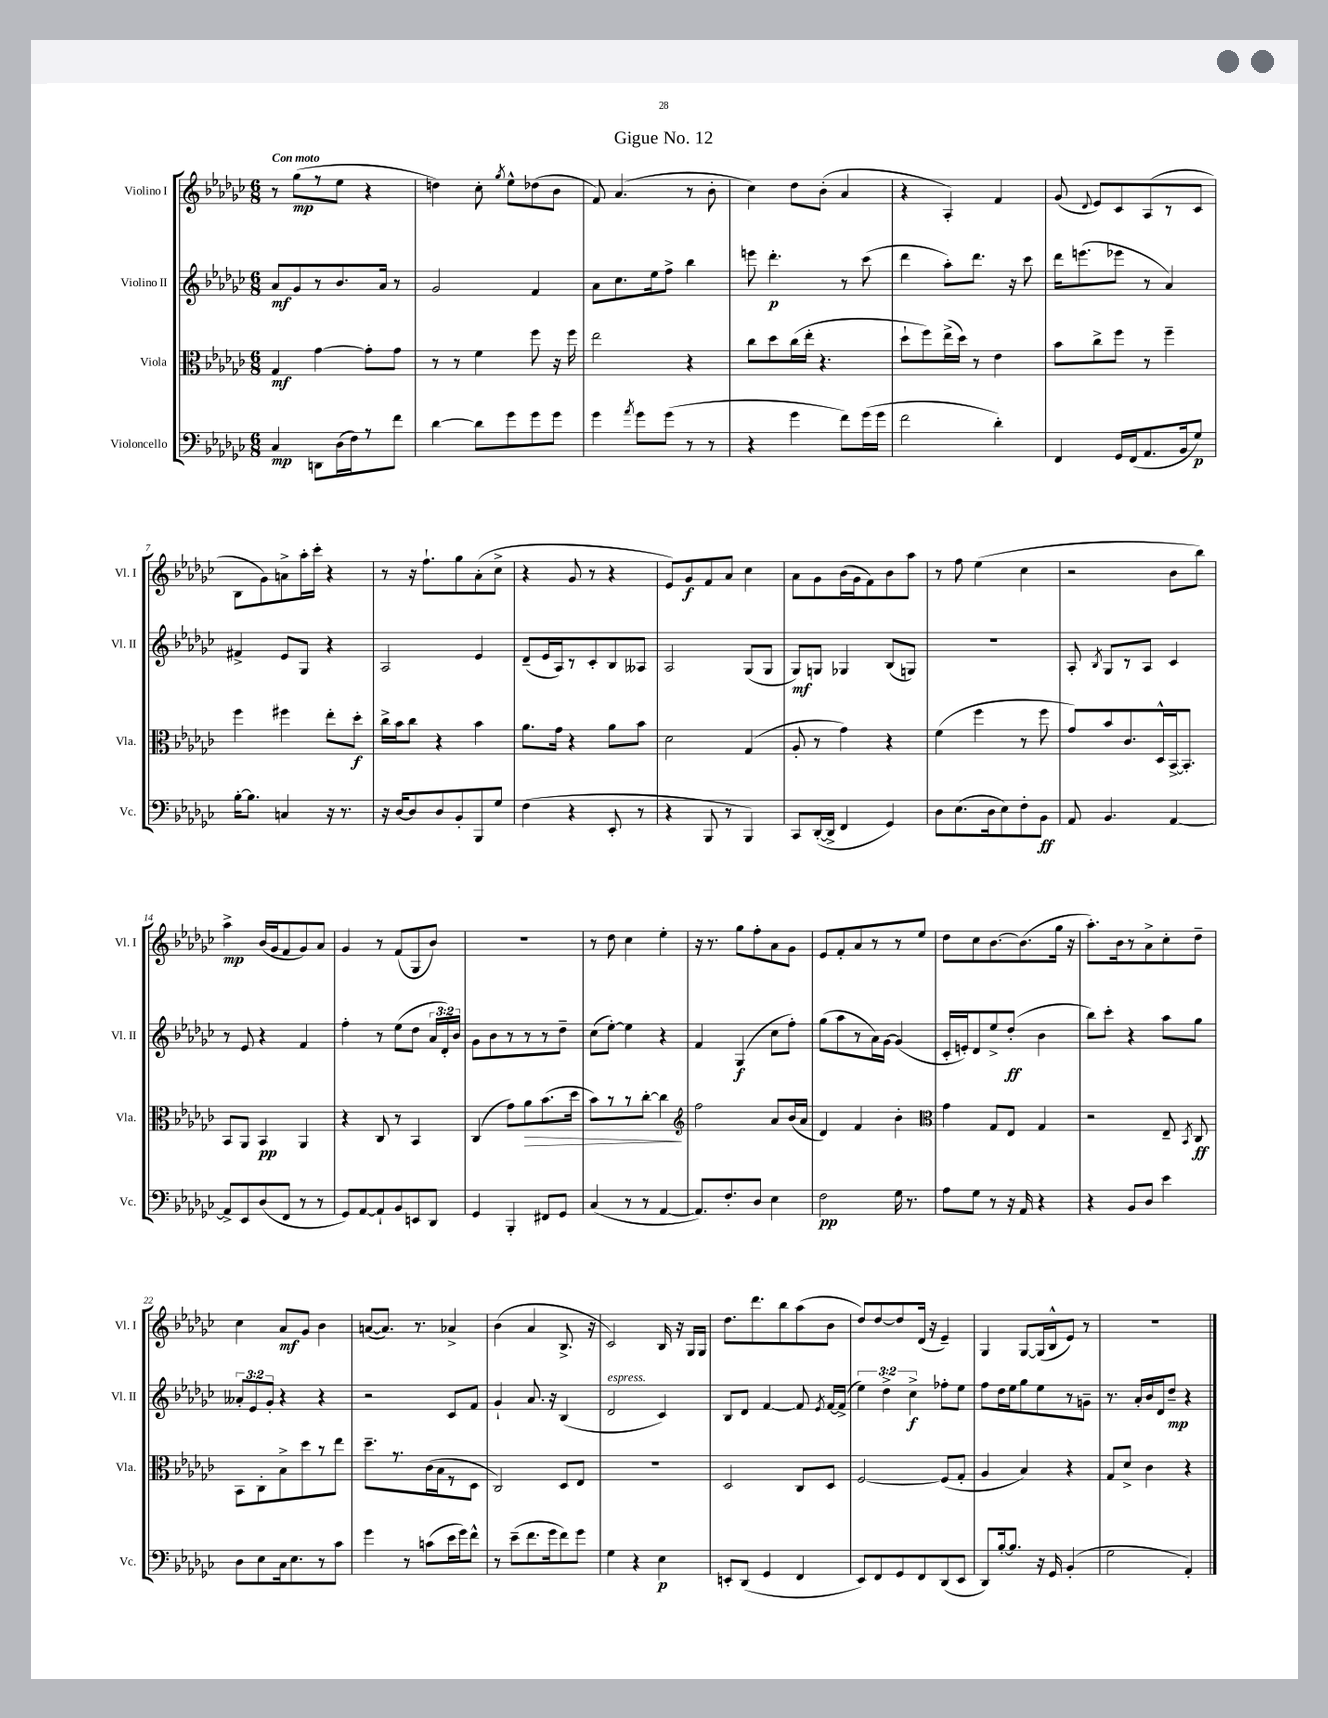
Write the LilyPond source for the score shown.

\header { title = "Gigue No. 12" }
<<
\new StaffGroup <<
\new Staff = "s0" \with { instrumentName = "Violino I" shortInstrumentName = "Vl. I" } {
    \clef treble \key ges \major \numericTimeSignature \time 6/8 \tempo "Con moto"
    \autoBeamOff r8 ges''8[\mp( r8 ees''8] r4 |
    d''4) ces''8-. \acciaccatura { ges''8 } ees''8[-^ des''8( bes'8] |
    f'8) aes'4.( r8 bes'8-. |
    ces''4) des''8[ bes'8]-.( aes'4 |
    r4 aes4-.) f'4 |
    ges'8( \appoggiatura { des'8 } ees'8[) ces'8 aes8( r8 ces'8] |
    bes8[ ges'8) a'8-> aes''16-. ces'''16]-. r4 |
    r8 r16 f''8.[-! ges''8 aes'8-.( ces''8]-> |
    r4 ges'8 r8 r4 |
    ees'8[) ges'8\f f'8 aes'8] ces''4 |
    aes'8[ ges'8 bes'16( ges'16 f'8) bes'8 aes''8] |
    r8 f''8 ees''4( ces''4 |
    r2 bes'8[ bes''8]) |
    aes''4->\mp bes'16[( ges'16 f'8 ges'8) aes'8] |
    ges'4 r8 f'8[( ges8 bes'8]) |
    R2. |
    r8 des''8 ces''4 ees''4-. |
    r16 r8. ges''8[ f''8-. aes'8 ges'8] |
    ees'8[ f'8-. aes'8 r8 r8 ees''8] |
    des''8[ ces''8 bes'8.~ bes'8.( ges''16] r16 |
    aes''8.[-.) bes'16 r8 aes'8-> ces''8-. des''8]-- |
    ces''4 aes'8[\mf ges'8] bes'4 |
    a'8[~( a'8.]) r8. aes'4-> |
    bes'4( aes'4 bes8.-> r16 |
    ces'2) bes16 r16 ges16[ ges16] |
    des''8.[ des'''8. bes''8 aes''8( bes'8] |
    des''8[) des''8~ des''8 des'16]( r16 ees'4--) |
    ges4 ges8[~ ges16( bes16-^ ees'8]) r8 |
    R2. \bar "|." |
}
\new Staff = "s1" \with { instrumentName = "Violino II" shortInstrumentName = "Vl. II" } {
    \clef treble \key ges \major \numericTimeSignature \time 6/8 \override Staff.TupletNumber.text = #tuplet-number::calc-fraction-text
    \autoBeamOff aes'8[\mf ges'8 r8 bes'8. aes'16] r8 |
    ges'2 f'4 |
    aes'8[ ces''8. ees''16 f''8]-> bes''4 |
    e'''8 des'''4.-.\p r8 ces'''8( |
    des'''4 aes''8[-.) des'''8.] r16 ces'''8 |
    des'''16[ e'''8.( ees'''8] r8 aes'4) |
    fis'4-> ees'8[ ges8] r4 |
    aes2 ees'4 |
    des'8[--( ees'16 aes16) r8 ces'8-. bes8 aeses8] |
    aes2 ges8[( ges8] |
    ges8[\mf) g8] ges4 bes8[( g8]) |
    R2. |
    aes8-. \acciaccatura { bes8 } ges8[ r8 aes8] ces'4 |
    r8 ees'8 r4 f'4 |
    f''4-. r8 ees''8[( des''8] \tuplet 3/2 { aes'16[ des'16-.) bes'16] } |
    ges'8[ bes'8 r8 r8 r8 des''8]-- |
    ces''8[( ees''8]~-.) ees''4 r4 |
    f'4 ges4\f( ces''8[ f''8]-.) |
    ges''8[( aes''8 r8 aes'16) ges'16]~ ges'4( |
    ces'16[-. e'16-.) des'8 ees''8-> des''8]-.\ff( bes'4 |
    bes''8[) ces'''8]-. r4 aes''8[ ges''8] |
    \tuplet 3/2 { aeses'8[-. ees'8 ges'8]-. } r4 r4 |
    r2 ces'8[ f'8] |
    ges'4-! aes'8. r16 bes4( |
    des'2^\markup { \italic "espress." } ces'4) |
    bes8[ des'8] f'4~ f'8 \acciaccatura { ees'8 } f'16[~ f'16]->( |
    \tuplet 3/2 { ees''4) des''4-> ces''4->\f } fes''8[-. ees''8] |
    f''8[ des''16 ees''16 ges''8 ees''8 r8 g'8]-- |
    r8. aes'16[-. bes'16 des'16 des''8]--\mp r4 \bar "|." |
}
\new Staff = "s2" \with { instrumentName = "Viola" shortInstrumentName = "Vla." } {
    \clef alto \key ges \major \numericTimeSignature \time 6/8
    \autoBeamOff ges4\mf ges'4~ ges'8[-. ges'8] |
    r8 r8 f'4 f''8 r16 f''16 |
    ees''2 r4 |
    ces''8[ des''8 ces''16( ees''16]-. r4. |
    des''8[-! f''8) ees''16->( des''16]) r8 ees'4 |
    bes'8[ ces''8-> f''8] r8 f''4-- |
    f''4 fis''4 ees''8[-. des''8]-.\f |
    ces''16[-> bes'16 ces''8] r4 bes'4 |
    aes'8.[ ges'16] r4 aes'8[ bes'8] |
    des'2 ges4( |
    aes8-. r8 ges'4) r4 |
    f'4( f''4 r8 f''8 |
    ges'8[) bes'8 ces'8. des16-^ bes,16~-> bes,8.]-. |
    bes,8[ aes,8] bes,4\pp aes,4 |
    r4 ces8 r8 bes,4 |
    ces4( ges'8[) aes'8\> bes'8.( des''16] |
    bes'8[) r8 r8 ces''8]~-. ces''4\! |
    \clef treble f''2 aes'8[ bes'16( aes'16] |
    des'4) f'4 bes'4-. |
    \clef alto ges'4 ges8[ ees8] ges4 |
    r2 ees8-- \acciaccatura { bes,8 } ces8\ff |
    bes,8[ ces8-. bes8-> des''8 r8 ees''8] |
    des''8.[-- r8. ces'16( bes16 r8 des8] |
    ces2) des8[ ees8] |
    R2. |
    des2 ces8[ des8] |
    f2~ f8[( ges8]-. |
    aes4 bes4) r4 |
    ges8[ des'8]-> ces'4 r4 \bar "|." |
}
\new Staff = "s3" \with { instrumentName = "Violoncello" shortInstrumentName = "Vc." } {
    \clef bass \key ges \major \numericTimeSignature \time 6/8
    \autoBeamOff ces4\mp d,8[ des16( f16) r8 f'8] |
    des'4~ des'8[ ges'8 ges'8 ges'8] |
    ges'4 \acciaccatura { aes'8 } ges'8[ ges'8]( r8 r8 |
    r4 ges'4 f'8[) ges'16( ges'16] |
    f'2 des'4-.) |
    f,4 ges,16[ f,16( aes,8. bes,16 ges8]\p) |
    bes16[~-. bes8.] c4 r16 r8. |
    r16 des16[~ des8 des8 bes,8-. bes,,8 ges8] |
    f4( r4 ees,8-. r8 |
    r4 bes,,8 r8 bes,,4) |
    ces,8[ des,16~-.( des,16]-> f,4 ges,4) |
    des8[ ees8.( des16 ees8) f8-. bes,8]\ff |
    aes,8 bes,4. aes,4~ |
    aes,8[-> ees,8 des8( f,8] r8 r8 |
    ges,8[) aes,8~ aes,8-! bes,8 e,8 des,8] |
    ges,4 bes,,4-. fis,8[ ges,8] |
    ces4( r8 r8 aes,4~ |
    aes,8.[) f8.-. des8] ees4 |
    f2\pp ges16 r8. |
    aes8[ ges8] r8 r16 aes,16 r4 |
    r4 bes,8[ des8] ees'4 |
    des8[ ees8 ces16 ees8. r8 ces'8] |
    ges'4 r8 c'8[( ees'16 ges'16) f'8]-^ |
    r8 ees'8[--( f'8. ges'16 f'8) ges'8] |
    ges4 r4 ees4\p |
    e,8[-. des,8]( ges,4 f,4 |
    ees,8[) f,8 ges,8 f,8 des,8( ees,8] |
    des,8[) bes16~-. bes8.] r16 ges,16 bes,4-.( |
    ges2 aes,4-.) \bar "|." |
}
>>
>>
